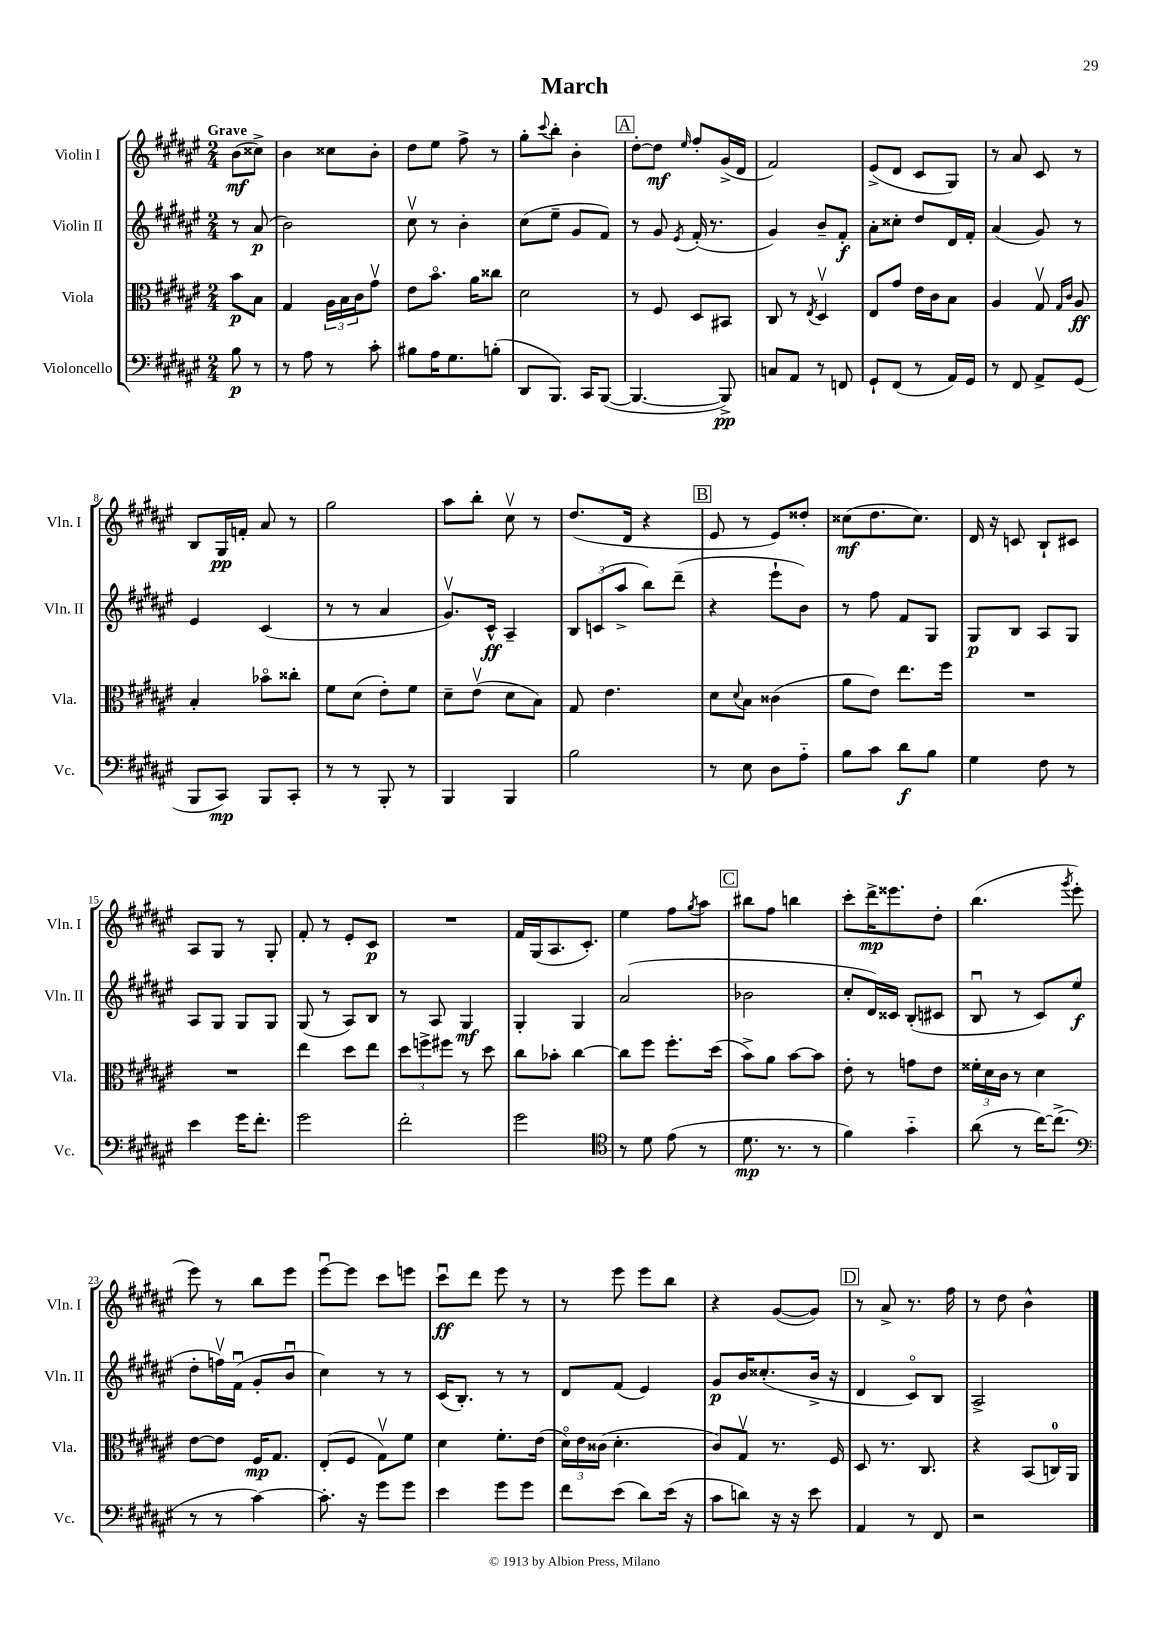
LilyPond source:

\header { title = "March" }
<<
\new StaffGroup <<
\new Staff = "s0" \with { instrumentName = "Violin I" shortInstrumentName = "Vln. I" } {
    \clef treble \key fis \major \numericTimeSignature \time 2/4 \partial 4 \tempo "Grave"
    b'8\mf( cisis''8->) |
    b'4 cisis''8 b'8-. |
    dis''8 eis''8 fis''8-> r8 |
    gis''8-. \appoggiatura { cis'''8 } b''8-. b'4-. |
    \mark \markup { \box "A" } dis''8~-. dis''8\mf \grace { eis''16 } fis''8-. gis'16->( dis'16 |
    fis'2) |
    eis'8->( dis'8 cis'8 gis8) |
    r8 ais'8 cis'8 r8 |
    b8 gis16\pp f'16-. ais'8 r8 |
    gis''2 |
    ais''8 b''8-. cis''8\upbow r8 |
    dis''8.( dis'16 r4 |
    \mark \markup { \box "B" } eis'8 r8 eis'8) disis''8-. |
    cisis''8\mf( dis''8. cisis''8.) |
    dis'16 r16 c'8 b8-! cis'8 |
    ais8 gis8 r8 gis8-. |
    fis'8-. r8 eis'8-. cis'8\p |
    R2 |
    fis'16 gis16( ais8. cis'8.-.) |
    eis''4 fis''8 \acciaccatura { gis''8 } ais''8 |
    \mark \markup { \box "C" } bis''8 fis''8 b''4 |
    cis'''8-. dis'''16->\mp eisis'''8. dis''8-. |
    b''4.( \acciaccatura { gis'''8 } eis'''8-. |
    eis'''8) r8 b''8 eis'''8 |
    eis'''8~\downbow eis'''8 cis'''8 e'''8 |
    cis'''8\downbow\ff dis'''8 eis'''8 r8 |
    r8 eis'''8 eis'''8 b''8 |
    r4 gis'8~( gis'8) |
    \mark \markup { \box "D" } r8 ais'8-> r8. fis''16 |
    r8 dis''8 b'4-^ \bar "|." |
}
\new Staff = "s1" \with { instrumentName = "Violin II" shortInstrumentName = "Vln. II" } {
    \clef treble \key fis \major \numericTimeSignature \time 2/4 \partial 4
    r8 ais'8\p( |
    b'2) |
    cis''8\upbow r8 b'4-. |
    cis''8( eis''8-- gis'8 fis'8) |
    \mark \markup { \box "A" } r8 gis'8 \acciaccatura { eis'8 } fis'16-.( r8. |
    gis'4) b'8-- fis'8-.\f |
    ais'8-. cisis''8-. dis''8 dis'16 fis'16-. |
    ais'4( gis'8) r8 |
    eis'4 cis'4( |
    r8 r8 ais'4 |
    gis'8.\upbow) cis'16-^\ff ais4-- |
    \tuplet 3/2 { b8 c'8( ais''8-> } b''8) dis'''8--( |
    \mark \markup { \box "B" } r4 eis'''8-! b'8) |
    r8 fis''8 fis'8 gis8 |
    gis8\p b8 ais8 gis8 |
    ais8 gis8 gis8 gis8 |
    gis8( r8 ais8) b8 |
    r8 ais8 gis4\mf |
    gis4-. gis4 |
    ais'2( |
    \mark \markup { \box "C" } bes'2 |
    cis''8-. dis'16) cisis'16 b8-.( cis'8 |
    b8\downbow r8 cis'8) eis''8\f( |
    dis''8-. f''16\upbow) fis'16\downbow( gis'8-. b'8\downbow |
    cis''4) r8 r8 |
    cis'16( b8.-.) r8 r8 |
    dis'8 fis'8( eis'4) |
    gis'8\p b'16 cisis''8.-.( b'16-> r16 |
    \mark \markup { \box "D" } dis'4 cis'8\flageolet) b8 |
    ais2-> \bar "|." |
}
\new Staff = "s2" \with { instrumentName = "Viola" shortInstrumentName = "Vla." } {
    \clef alto \key fis \major \numericTimeSignature \time 2/4 \partial 4
    b'8\p b8 |
    gis4 \tuplet 3/2 { ais16 b16 cis'16 } gis'8\upbow |
    eis'8 b'8.\flageolet ais'16 cisis''8 |
    dis'2 |
    \mark \markup { \box "A" } r8 fis8 dis8 bis,8 |
    cis8 r8 \acciaccatura { eis8 } dis4\upbow |
    eis8 gis'8 eis'16 cis'16 b8 |
    ais4 gis8\upbow \grace { gis16 cis'16 } ais8\ff |
    b4-. bes'8\flageolet cisis''8-. |
    fis'8 dis'8( eis'8-.) fis'8 |
    dis'8-- eis'8\upbow( dis'8 b8) |
    gis8 eis'4. |
    \mark \markup { \box "B" } dis'8 \appoggiatura { dis'8 } b8 cisis'4( |
    ais'8 eis'8) eis''8. fis''16 |
    R2 |
    R2 |
    eis''4 dis''8 eis''8 |
    \tuplet 3/2 { dis''8 f''8-> fis''8 } r8 dis''8 |
    cis''8 bes'8-. cis''4~ |
    cis''8 fis''8 fis''8.-. dis''16( |
    \mark \markup { \box "C" } b'8->) ais'8 b'8~ b'8 |
    eis'8-. r8 g'8 eis'8 |
    \tuplet 3/2 { fisis'16-. dis'16 cis'16 } r8 dis'4 |
    eis'8~ eis'8 fis16\mp gis8. |
    eis8-.( fis8 gis8\upbow) fis'8 |
    dis'4 fis'8.-. eis'16( |
    \tuplet 3/2 { dis'16\flageolet) eis'16 cisis'16( } dis'4.-. |
    cis'8) gis8\upbow r8. fis16 |
    \mark \markup { \box "D" } dis8 r8. cis8. |
    r4 b,8( c16-0) ais,16 \bar "|." |
}
\new Staff = "s3" \with { instrumentName = "Violoncello" shortInstrumentName = "Vc." } {
    \clef bass \key fis \major \numericTimeSignature \time 2/4 \partial 4
    b8\p r8 |
    r8 ais8 r8 cis'8-. |
    bis8 ais16 gis8. b8-.( |
    dis,8 b,,8.) cis,16 b,,8~( |
    \mark \markup { \box "A" } b,,4.~ b,,8->\pp) |
    c8 ais,8 r8 f,8 |
    gis,8-! fis,8( r8 ais,16) gis,16 |
    r8 fis,8 ais,8-> gis,8( |
    b,,8 cis,8\mp) b,,8 cis,8-. |
    r8 r8 b,,8-. r8 |
    b,,4 b,,4 |
    b2 |
    \mark \markup { \box "B" } r8 eis8 dis8 ais8-_ |
    b8 cis'8 dis'8\f b8 |
    gis4 fis8 r8 |
    eis'4 gis'16 fis'8.-. |
    gis'2 |
    fis'2-. |
    gis'2 |
    \clef tenor r8 dis'8 eis'8( r8 |
    \mark \markup { \box "C" } dis'8.\mp r8. r8 |
    fis'4) gis'4-_ |
    ais'8( r8 cis''16~) cis''8.->( |
    \clef bass r8 r8 cis'4~) |
    cis'8.-. r16 gis'8 gis'8 |
    eis'4 gis'8 gis'8 |
    fis'8 eis'8( dis'8) eis'16( r16 |
    cis'8 d'8) r16 r16 eis'8 |
    \mark \markup { \box "D" } ais,4 r8 fis,8 |
    r2 \bar "|." |
}
>>
>>
